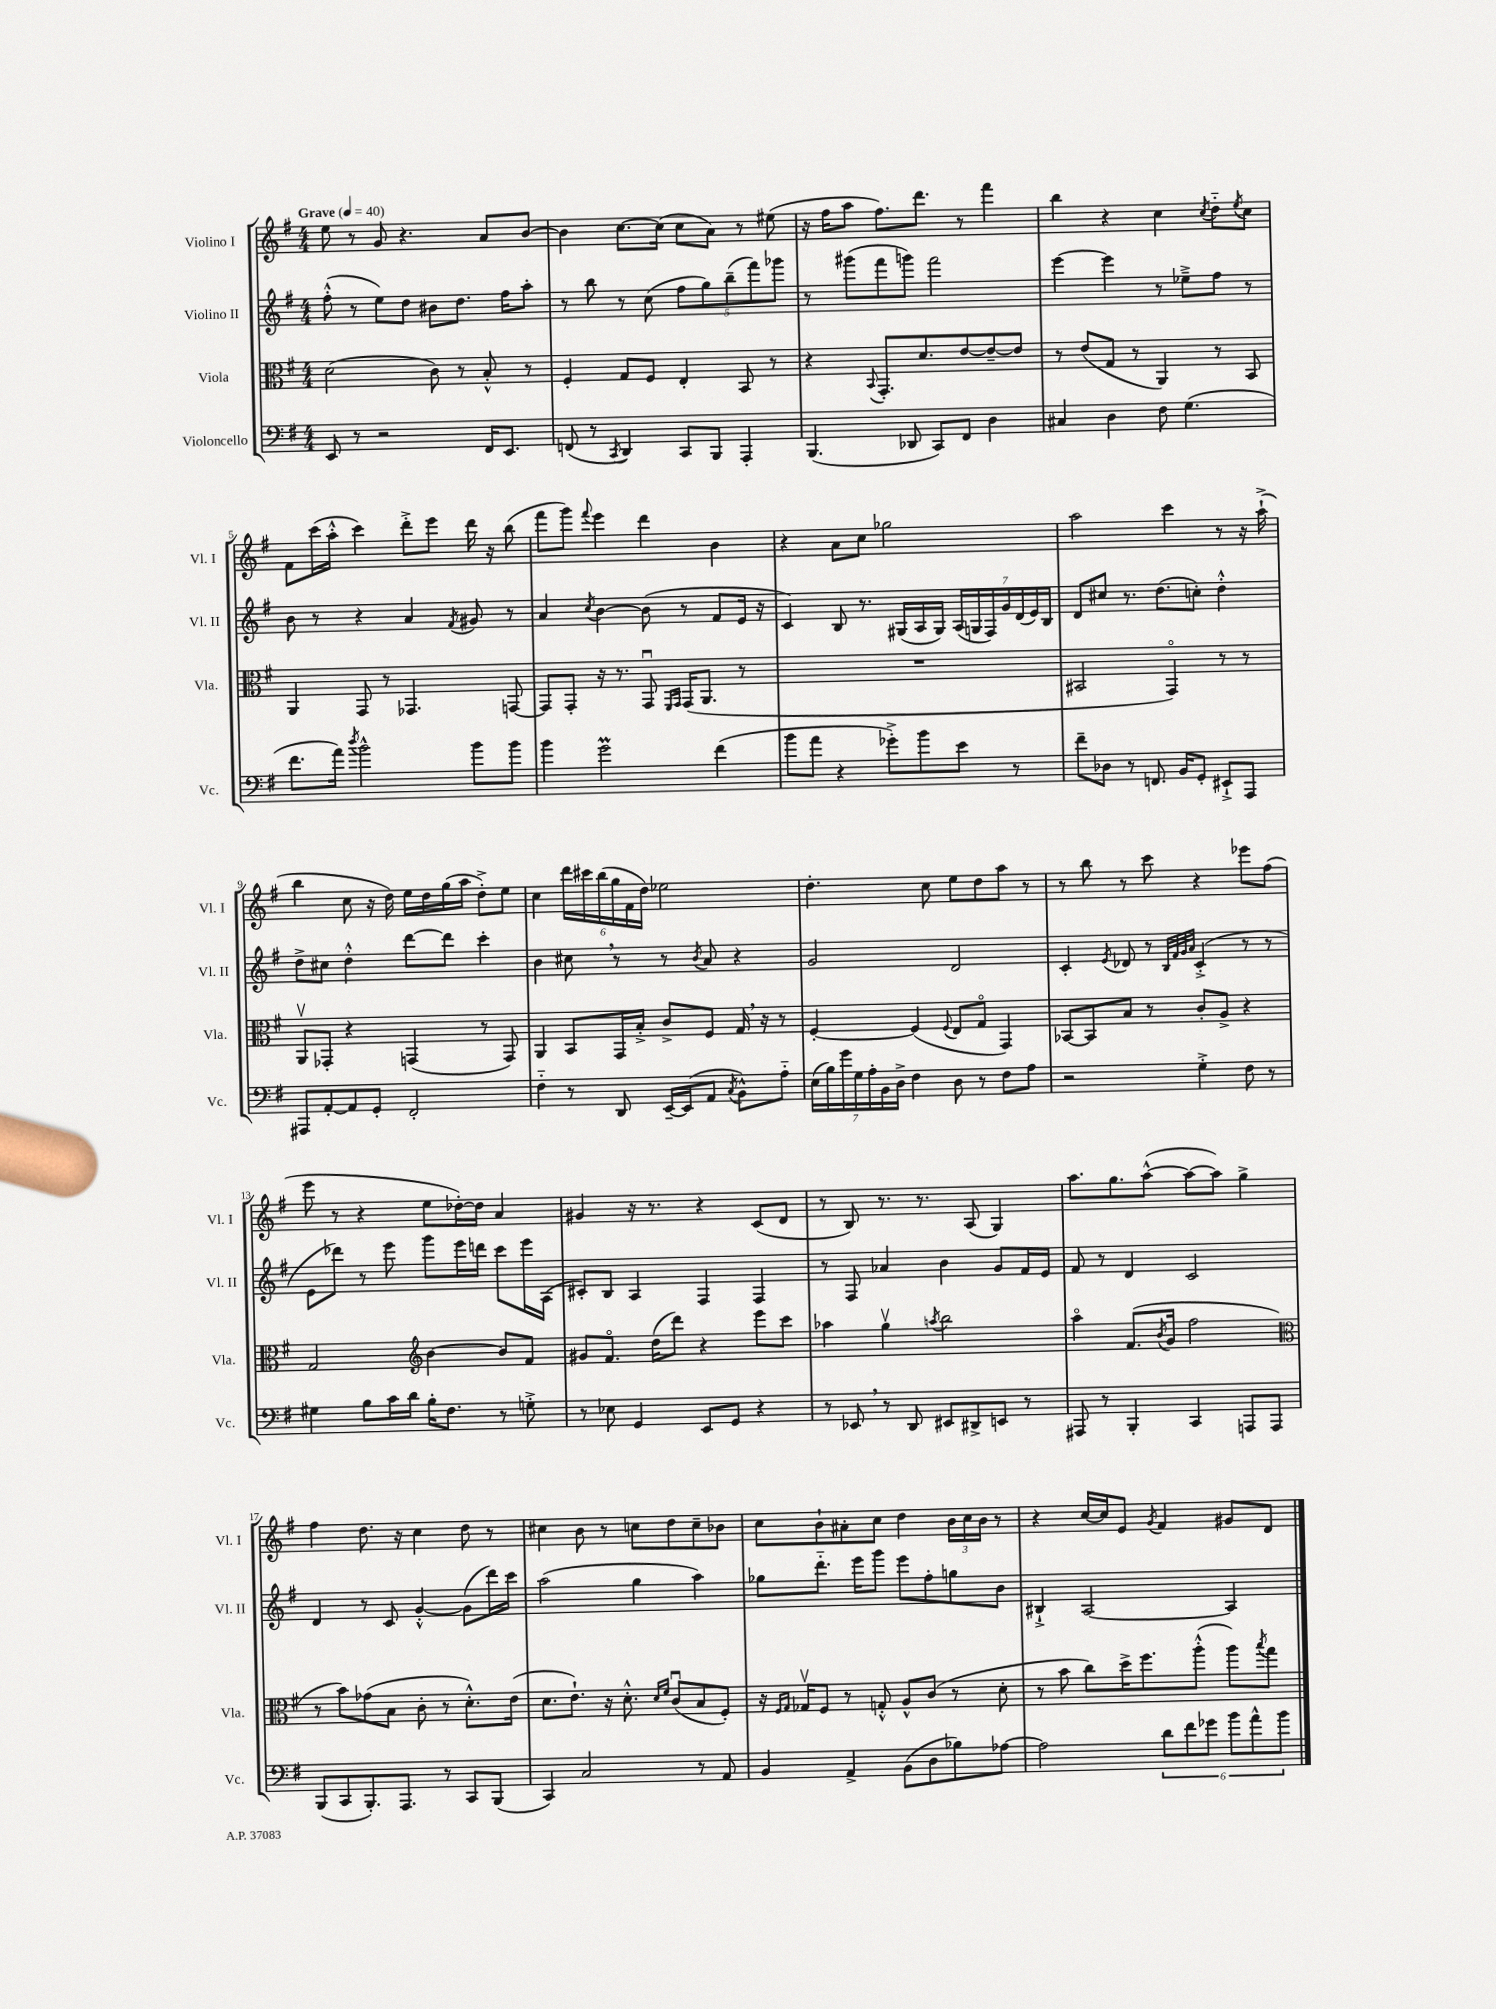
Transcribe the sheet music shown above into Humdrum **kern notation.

**kern	**kern	**kern	**kern
*part4	*part3	*part2	*part1
*staff4	*staff3	*staff2	*staff1
*I"Violoncello	*I"Viola	*I"Violino II	*I"Violino I
*I'Vc.	*I'Vla.	*I'Vl. II	*I'Vl. I
*clefF4	*clefC3	*clefG2	*clefG2
*k[f#]	*k[f#]	*k[f#]	*k[f#]
*M4/4	*M4/4	*M4/4	*M4/4
*MM40	*MM40	*MM40	*MM40
=1	=1	=1	=1
!	!	!	!LO:TX:a:B:t=Grave
8EE/	(2d\	(8ff#'^^\	8ee\
8r	.	8r	8r
2r	.	8ee\L)	8g/
.	.	8dd\J	4.r
.	8c\)	8b#X\L	.
.	8r	8.dd\J	.
16FF#/KL	8B'^^/	.	8a/L
8.EE/J	.	16ff#\KL	.
.	8r	8aa'\J	[8b/J
=2	=2	=2	=2
(8FFn/	4F#'/	8r	4b\]
8r	.	8bb\	.
8qCC/	.	.	.
4DD/)	8G/L	8r	[8.cc\L
.	8F#/J	(8cc\	.
.	.	.	(16cc\Jk]
8CC/L	4E'/	10ff#\L	8cc\L
.	.	10gg\)	.
8BBB/J	.	.	8a\J)
.	.	(10bb~\	.
4AAA'/	8BB/	.	8r
.	.	10fff#\)	.
.	8r	.	(8ee#X\
.	.	10ggg-X\J	.
=3	=3	=3	=3
(4.BBB/	4r	8r	16r
.	.	.	16ff#\KL
.	.	(8ggg#X\L	8aa\J
.	8qqBB/	.	.
.	8.GG'/L	8fff#\	8.ff#\L)
8DD-X/	.	8gggn\J)	.
.	8.d/	.	8.ddd\J
8CC/L)	.	2fff#\	.
8FF#/J	[8e/	.	8r
4D\	8e~/_	.	4fff#\
.	8e/J]	.	.
=4	=4	=4	=4
4C#X/	8r	[4eee\	4bb\
.	(8e/L	.	.
4D\	8G/J	4eee\]	4r
.	8r	.	.
8F#\	4AA/)	8r	4cc\
(4.G\	.	8ee-X~^\L	.
.	.	.	8qcc/
.	8r	8ff#\J	8dd\L
.	.	.	8qee/
.	8BB/	8r	8cc\J
!!LO:LB:g=z
=5	=5	=5	=5
8.f#\L	4AA/	8b\	8f#\L
.	.	8r	(16ccc\L
16a\Jk)	.	.	16aa'^^\JJ
8qdd/	.	.	.
2b^^\	8GG/	4r	4ccc\)
.	8r	.	.
.	4.GG-X/	4a/	8ddd'^\L
.	.	.	8eee\J
.	.	8qf#/	.
8b\L	.	8g#X/	16ddd\
.	.	.	16r
8b\J	[8GGn/	8r	(8bb\
=6	=6	=6	=6
4b\	8GG/L]	4a/	8fff#\L
.	8GG'/J	.	8ggg\J)
.	.	8qcc/	8qqfff#/
2gM\	16r	[4b\	4eee\
.	8.r	.	.
.	8GGu/	(8b\]	4ddd\
.	16qqFF#/LL	.	.
.	16qqGG/JJ	.	.
.	(16GG/KL	8r	.
.	8.AA/J	.	.
(4f#\	.	8f#/L	4b\
.	8r	16e/Jk	.
.	.	16r	.
=7	=7	=7	=7
8b\L	1r	4c/)	4r
8a\J	.	.	.
4r	.	8B/	8a\L
.	.	8.r	8cc\J
8g-X'^\L)	.	.	2gg-X\
.	.	(16G#X/LL	.
8b\	.	16A/	.
.	.	16G#/JJ)	.
8e\J	.	(28A/LL	.
.	.	28Gn/	.
.	.	28F#/)	.
.	.	28g/	.
8r	.	.	.
.	.	(28d/	.
.	.	28e/)	.
.	.	28B/JJ	.
=8	=8	=8	=8
8f#~\L	2BB#X/	8d/L	2aa\
8D-X\J	.	8cc#X/J	.
8r	.	8.r	.
8.FFn/	.	.	.
.	.	(8.dd\L	.
.	4GG/)	.	4ccc\
16BB/KL	.	.	.
8GG'/J	.	8ccn'\J)	.
8EE#X`^/L	8r	4dd'^^\	8r
8AAA/J	8r	.	16r
.	.	.	(16aa`^\
!!LO:LB:g=z
=9	=9	=9	=9
8AAA#X/L	8AAv/L	8dd^\L	4bb\
[8AA'/	8GG-X'/J	8cc#X\J	.
8AA/]	4r	4dd'^^\	8cc\
8GG'/J	.	.	16r
.	.	.	16dd\)
2FF#'/	(4GGn/	[8ddd\L	16ee\LL
.	.	.	16dd\
.	.	8ddd\J]	(16gg\
.	.	.	16aa\JJ
.	8r	4ccc'\	8dd'^\L)
.	8GG/)	.	8ee\J
=10	=10	=10	=10
4F#\	4AA/	4b\	4cc\
8r	8BB/L	8cc#X,\	24ddd\LL
.	.	.	24ccc#X\
.	.	.	(24bb\
8DD/	16GG/L	8r	24gg\
.	.	.	24f#\
.	16B'^/JJ	.	.
.	.	.	24dd\JJ)
[16EE~/LL	8c^/L	8r	2ee-X\
(16EE/J]	.	.	.
.	.	8qb/	.
8AA/J	8F#/J	8a/	.
8qC/	.	.	.
8BB^^\L)	16G,/	4r	.
.	16r	.	.
8A\J	8r	.	.
=11	=11	=11	=11
(28E\LL	[4F#'/	2g/	4.dd'\
28B\)	.	.	.
28g\	.	.	.
28G\	.	.	.
28A'\	.	.	.
28BB\	.	.	.
28D^\JJ	.	.	.
4F#\	(4F#/]	.	.
.	.	.	8cc\
.	8qqF#/	.	.
8D\	8E/L	2d/	8ee\L
8r	8G/J	.	8dd\
8F#\L	4GG/)	.	8aa\J
8A\J	.	.	8r
=12	=12	=12	=12
2r	[8BB-X/L	4c'/	8r
.	8BB-/]	.	8bb\
.	.	8qe/	.
.	8B/J	8d-X/	8r
.	8r	8r	8ccc\
.	.	32qqB/LLL	.
.	.	32qqf#/	.
.	.	32qqg/	.
.	.	32qqa/JJJ	.
4G'^\	8c'/L	(4c'^/	4r
.	8A^/J	.	.
8F#\	4r	8r	8eee-X\L
8r	.	8r	(8ff#\J
!!LO:LB:g=z
=13	=13	=13	=13
4G#X\	2G/	8e\L	8eee\
.	.	8ddd-X\J)	8r
8B\L	.	8r	4r
16c\L	.	8eee\	.
16d\JJ	.	.	.
*	*clefG2	*	*
16B'\KL	[4b\	8ggg\L	8ee\L
8.F#\J	.	.	.
.	.	16eee\L	[16dd-X'\L)
.	.	16dddn\JJ	16dd-\JJ]
8r	8b/L]	8ccc\L	4a/
8Gn'^\	8f#/J	16eee\L	.
.	.	(16A\JJ	.
=14	=14	=14	=14
8r	8g#X/L	8c#X'/L)	4g#X/
8E-X\	8.f#/J	8B/J	.
4GG/	.	4A/	16r
.	(16dd\KL	.	8.r
.	8ddd\J)	.	.
8EE/L	4r	4F#/	4r
8GG/J	.	.	.
4r	8eee\L	4F#/	(8c/L
.	8ccc\J	.	8d/J
=15	=15	=15	=15
8r	4aa-X\	8r	8r
8EE-X,/	.	8F#/	8B/)
8r	4ggv\	4a-X/	8.r
8DD/	.	.	.
.	.	.	8.r
.	8qaan/	.	.
8EE#X/L	2bb\	4b\	.
8DD#X^/	.	.	(8A/
8EEn/J	.	8g/L	4G/)
8r	.	16f#/L	.
.	.	16e/JJ	.
=16	=16	=16	=16
8AAA#X/	4aa\	8f#/	8.aa\L
8r	.	8r	.
.	.	.	8.gg\
4BBB'/	(8.f#/L	4d/	.
.	.	.	([8aa^^\J
.	8qb/	.	.
.	16g/Jk	.	.
4CC/	2ff#\	2c/	8aa\L_
.	.	.	8aa\J])
8AAAn/L	.	.	4gg^\
8AAA/J	.	.	.
!!LO:LB:g=z
=17	=17	=17	=17
*	*clefC3	*	*
(8BBB/L	8r	4d/	4ff#\
8CC/	8b\L)	.	.
8.BBB'/)	(8g-X\	8r	8.dd\
.	8B\J	8c/	.
8.AAA/J	.	.	16r
.	8c'\	[4g'^^/	4cc\
8r	8r	.	.
8CC/L	8.d'^^\L)	(8g\L]	8dd\
(8BBB/J	.	16ddd\L)	8r
.	(16e\Jk	16ccc\JJ	.
=18	=18	=18	=18
4CC/)	8.d\L	(2aa\	4cc#X\
.	8.e`\J)	.	.
2C/	.	.	8b\
.	16r	.	8r
.	8.d'^^\	.	.
.	.	4gg\	8ccn\L
.	16qqd/LL	.	.
.	16qqf#/JJ	.	.
.	(8cu/L	.	8dd\
8r	8B/	4aa\)	8cc~\
8AA/	8F#'/J)	.	8b-X\J
=19	=19	=19	=19
4BB/	16r	8gg-X\L	8cc\L
.	16qqF#/LL	.	.
.	16qqG/JJ	.	.
.	16G-Xv/KL	.	.
.	8F#/J	8.ddd\J	8b`\
4AA^/	8r	.	8a#X'\
.	.	16eee\KL	.
.	8Gn'^^/	8ggg\J	8cc\J
(8BB\L	8A^^/L	8eee\L	4dd\
8D\	(8c/J	8ff#'\	.
8B-X\)	8r	8ggn\	24b\LL
.	.	.	24cc\
.	.	.	24b\JJ
[8A-X\J	8d'\	8b\J	8r
=20	=20	=20	=20
2A-\]	8r	4B#X`^/	4r
.	8b\	.	.
.	8cc\L)	[2A/	[16cc/LL
.	.	.	16cc/J]
.	16dd^\K	.	8e/J
.	8.ff#\	.	.
.	.	.	8qg/
12d\L	.	.	4f#/
12f#\	.	.	.
.	(8aa'^^\J	.	.
12g-X\J	.	.	.
12b\L	8aa\L)	4A/]	8g#X/L
12a^^\	.	.	.
.	8qbb/	.	.
.	8gg\J	.	8d/J
12b\J	.	.	.
==	==	==	==
*-	*-	*-	*-
